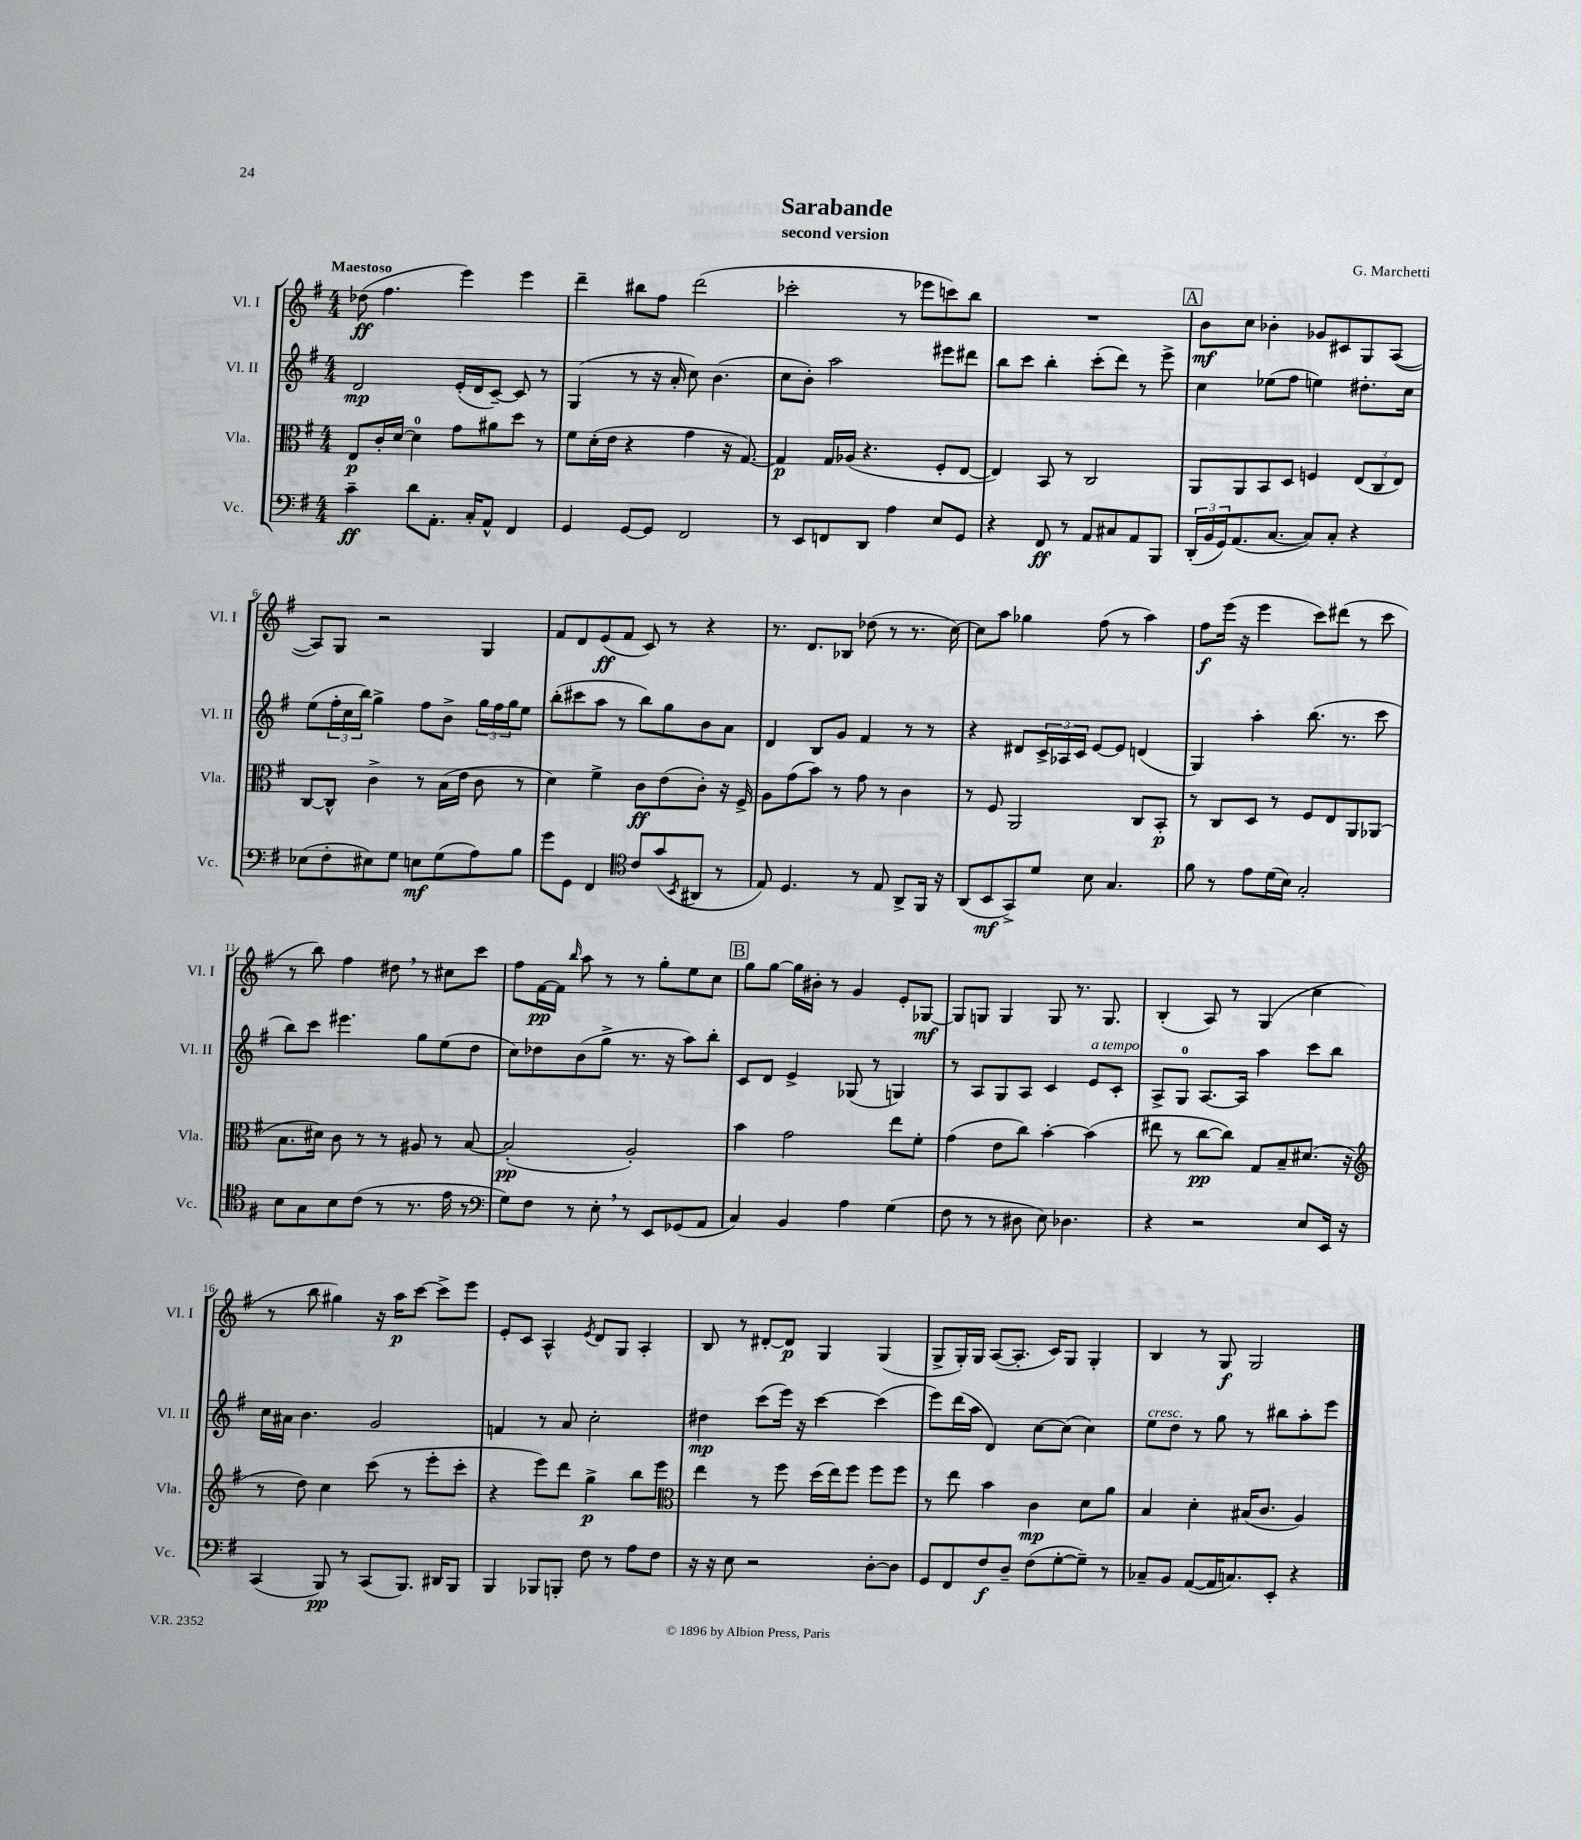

**kern	**dynam	**kern	**dynam	**kern	**dynam	**kern	**dynam
*part4	*part4	*part3	*part3	*part2	*part2	*part1	*part1
*staff4	*staff4	*staff3	*staff3	*staff2	*staff2	*staff1	*staff1
*I"Vc.	*	*I"Vla.	*	*I"Vl. II	*	*I"Vl. I	*
*I'Vc.	*	*I'Vla.	*	*I'Vl. II	*	*I'Vl. I	*
*clefF4	*	*clefC3	*	*clefG2	*	*clefG2	*
*k[f#]	*	*k[f#]	*	*k[f#]	*	*k[f#]	*
*M4/4	*	*M4/4	*	*M4/4	*	*M4/4	*
=1	=1	=1	=1	=1	=1	=1	=1
!	!	!	!	!	!	!LO:TX:a:B:t=Maestoso	!
4c~\	ff	8E/L	p	2d/	mp	(8dd-X\	ff
.	.	16c'/L	.	.	.	4.ff#\	.
.	.	[16d/JJ	.	.	.	.	.
8d\L	.	4d\]	.	.	.	.	.
8.AA'\J	.	.	.	.	.	.	.
.	.	8g\L	.	(16e'/LL	.	4eee\)	.
16C'/KL	.	.	.	16d/J	.	.	.
8AA^^/J	.	8a#X\	.	[8c~/J)	.	.	.
4FF#/	.	8dd\J	.	8c/]	.	4eee\	.
.	.	8r	.	8r	.	.	.
=2	=2	=2	=2	=2	=2	=2	=2
4GG/	.	8f#\L	.	(4G/	.	4ddd~\	.
.	.	(16d'\L	.	.	.	.	.
.	.	16e\JJ	.	.	.	.	.
[8GG/L	.	4r	.	8r	.	8bb#X\L	.
8GG/J]	.	.	.	16r	.	8ff#\J	.
.	.	.	.	16a'/	.	.	.
2FF#/	.	4g\	.	8cc\)	.	(2ddd\	.
.	.	.	.	(4.b\	.	.	.
.	.	16r	.	.	.	.	.
.	.	[8.G/)	.	.	.	.	.
=3	=3	=3	=3	=3	=3	=3	=3
8r	.	4G/]	p	8cc\L	.	2ccc-X'\	.
8EE/L	.	.	.	8b'\J)	.	.	.
8FFn/	.	16G/LL	.	2aa\	.	.	.
.	.	(16A-X/JJ	.	.	.	.	.
8DD/J	.	4.r	.	.	.	.	.
4A\	.	.	.	.	.	8r	.
.	.	.	.	.	.	8eee-X\L	.
8E/L	.	8F#'/L	.	8eee#X\L	.	8cccn\)	.
8GG/J	.	[8E/J	.	8ddd#X\J	.	8bb\J	.
=4	=4	=4	=4	=4	=4	=4	=4
4r	.	4E/])	.	8bb\L	.	1r	.
.	.	.	.	8ccc\J	.	.	.
8FF#/	ff	8BB/	.	4bb'\	.	.	.
8r	.	8r	.	.	.	.	.
8AA/L	.	2C/	.	(8ccc'\L	.	.	.
8C#X/	.	.	.	8ddd\J)	.	.	.
8AA/	.	.	.	8r	.	.	.
8BBB/J	.	.	.	8eee^\	.	.	.
!!LO:REH:place=s1:t=A
=5	=5	=5	=5	=5	=5	=5	=5
(24DD'/LL	.	8AA/L	.	4cc\	.	8b\L	mf
24BB/	.	.	.	.	.	.	.
24GG/J)	.	.	.	.	.	.	.
(8.AA/	.	8AA/	.	.	.	8cc\J	.
.	.	8BB/	.	(8ee-X\L	.	4b-X'\	.
[8.C/J	.	.	.	.	.	.	.
.	.	8D/J	.	8ff#\J	.	.	.
8C/L])	.	4Fn/	.	4een\)	.	8g-X/L	.
8C'/J	.	.	.	.	.	8c#X/	.
4r	.	(12E/L	.	8.dd#X'\L	.	8G/	.
.	.	12C/	.	.	.	.	.
.	.	.	.	.	.	([8A/J	.
.	.	12E/J)	.	.	.	.	.
.	.	.	.	16cc\Jk	.	.	.
!!LO:LB:g=z
=6	=6	=6	=6	=6	=6	=6	=6
(8E-X\L	.	[8C/L	.	(8ee\L	.	8A/L])	.
8F#'\	.	8C^^/J]	.	24ff#'\L	.	8G/J	.
.	.	.	.	24cc\	.	.	.
.	.	.	.	24bb\JJ)	.	.	.
8E#X\)	.	4c^\	.	4gg^\	.	2r	.
8G\J	.	.	.	.	.	.	.
8En\L	mf	8r	.	8ff#\L	.	.	.
(8G\	.	(16B\LL	.	8b^\J	.	.	.
.	.	16e\JJ	.	.	.	.	.
8A\)	.	8c\	.	24gg\LL	.	4G/	.
.	.	.	.	24ff#\	.	.	.
.	.	.	.	24gg\J	.	.	.
8B\J	.	8r	.	8ee\J	.	.	.
=7	=7	=7	=7	=7	=7	=7	=7
8g\L	.	4d\)	.	(8bb'\L	.	8f#/L	.
8GG\J	.	.	.	8ccc#X\	.	8d/	.
4FF#/	.	4f#^\	.	8aa\J	.	(8e/	ff
.	.	.	.	8r	.	8f#/J	.
*clefC4	*	*	*	*	*	*	*
8c/L	.	8c\L	ff	8bb\L)	.	8c/)	.
(8g/	.	(8e\	.	8gg\	.	8r	.
8qBB/	.	.	.	.	.	.	.
8AA#X/J	.	8c'\J)	.	8b\	.	4r	.
8r	.	16r	.	8a\J	.	.	.
.	.	16F#^/	.	.	.	.	.
=8	=8	=8	=8	=8	=8	=8	=8
8E/)	.	8A\L	.	4d/	.	8.r	.
4.D/	.	(8g\	.	.	.	.	.
.	.	.	.	.	.	8.d/L	.
.	.	8b\J)	.	8B/L	.	.	.
.	.	8r	.	8g/J	.	8B-X/J	.
8r	.	8g\	.	4f#/	.	(8dd-X\	.
8E/	.	8r	.	.	.	8r	.
8AA^/L	.	4c\	.	8r	.	8.r	.
16FF#/Jk	.	.	.	8r	.	.	.
16r	.	.	.	.	.	[16cc\)	.
=9	=9	=9	=9	=9	=9	=9	=9
(8AA/L	.	8r	.	4r	.	8cc\L]	.
8BB/	mf	8F#/	.	.	.	8aa\J	.
8GG^/)	.	2AA/	.	8d#X/L	.	4gg-X\	.
8d/J	.	.	.	24c^/L	.	.	.
.	.	.	.	24A-X/	.	.	.
.	.	.	.	24c/JJ	.	.	.
8B\	.	.	.	[8e/L	.	(8ff#\	.
4.G/	.	.	.	8e/J]	.	8r	.
.	.	8C/L	.	(4dn/	.	4aa\)	.
.	.	8BB'/J	p	.	.	.	.
=10	=10	=10	=10	=10	=10	=10	=10
8f#\	.	8r	.	4G/)	.	8ff#\L	f
8r	.	8C/L	.	.	.	(16eee\Jk	.
.	.	.	.	.	.	16r	.
8e\L	.	8D/J	.	4aa'\	.	4eee\	.
(16d\L	.	8r	.	.	.	.	.
16B\JJ)	.	.	.	.	.	.	.
2G'/	.	8F#/L	.	(8.bb\	.	8ccc\L)	.
.	.	8E/	.	.	.	(8ddd#X\J	.
.	.	.	.	8.r	.	.	.
.	.	8AA/	.	.	.	8r	.
.	.	(8AA-X/J	.	8ccc\	.	8ccc\	.
!!LO:LB:g=z
=11	=11	=11	=11	=11	=11	=11	=11
8B\L	.	8.B\L	.	8bb\L)	.	8r	.
8G\	.	.	.	8ccc\J	.	8bb\)	.
.	.	16d#X\Jk)	.	.	.	.	.
8B\	.	8c\	.	4.eee#X\	.	4ff#\	.
(8c\J	.	8r	.	.	.	.	.
8r	.	8r	.	.	.	8dd#X,\	.
8.r	.	8A#X/	.	8gg\L	.	8r	.
.	.	8r	.	(8ee\	.	8cc#X\L	.
16e\	.	.	.	.	.	.	.
8r	.	[8B/	.	8dd\J	.	8ccc\J	.
=12	=12	=12	=12	=12	=12	=12	=12
*clefF4	*	*	*	*	*	*	*
8G\L)	.	(2B'/]	pp	8cc\L)	.	8ff#\L	.
8F#\J	.	.	.	8dd-X\	.	[16f#\L	pp
.	.	.	.	.	.	16f#\JJ]	.
.	.	.	.	.	.	16qqbb/	.
8r	.	.	.	(8b\	.	8aa\	.
8E',\	.	.	.	8gg^\J	.	8r	.
8r	.	2A'/)	.	8.r	.	8r	.
8EE/L	.	.	.	.	.	8gg'\L	.
.	.	.	.	16r	.	.	.
(8GG-X/	.	.	.	8aa\L)	.	8ee\	.
8AA/J	.	.	.	8bb'\J	.	8cc\J	.
!!LO:REH:place=s1:t=B
=13	=13	=13	=13	=13	=13	=13	=13
4C/)	.	4b\	.	8c/L	.	8gg\L	.
.	.	.	.	8d/J	.	[8gg\J	.
4BB/	.	2g\	.	4e^/	.	16gg\LL]	.
.	.	.	.	.	.	16b#X'\JJ	.
.	.	.	.	.	.	8r	.
4A\	.	.	.	(8G-X/	.	4g/	.
.	.	.	.	8r	.	.	.
(4G\	.	8ee\L	.	4Gn/)	.	8e'/L	.
.	.	8f#'\J	.	.	.	[8G-X/J	mf
=14	=14	=14	=14	=14	=14	=14	=14
8F#\	.	(4g\	.	8r	.	8G-/L]	.
8r	.	.	.	8A/L	.	8Gn/J	.
8r	.	8e\L	.	8G/	.	4G/	.
8D#X\	.	8cc\J)	.	8A/J	.	.	.
8E\)	.	[4b'\	.	4c/	.	8G/	.
4.D-X\	.	.	.	.	.	8.r	.
!	!	!	!	!LO:TX:a:i:t=a tempo	!	!	!
.	.	(4b\]	.	8e/L	.	.	.
.	.	.	.	.	.	8.G/	.
.	.	.	.	8c'/J	.	.	.
=15	=15	=15	=15	=15	=15	=15	=15
4r	.	8ee#X\	.	8A^/L	.	(4B'/	.
.	.	8r	.	8G/J	.	.	.
2r	.	[8cc\L	pp	[8.A/L	.	8A/)	.
.	.	8cc\J])	.	.	.	8r	.
.	.	.	.	16A/Jk]	.	.	.
.	.	8G/L	.	4aa\	.	(4G/	.
.	.	8B~/	.	.	.	.	.
8E/L	.	(8.d#X/J	.	8ccc\L	.	4cc\	.
16EE/Jk	.	.	.	8bb\J	.	.	.
16r	.	16r	.	.	.	.	.
!!LO:LB:g=z
=16	=16	=16	=16	=16	=16	=16	=16
*	*	*clefG2	*	*	*	*	*
(4CC/	.	8r	.	16cc\LL	.	8r	.
.	.	.	.	16a#X\JJ	.	.	.
.	.	8dd\)	.	4.b\	.	8bb\	.
8BBB/)	pp	4cc\	.	.	.	4gg#X\)	.
8r	.	.	.	.	.	.	.
(8CC/L	.	(8ccc\	.	2g/	.	16r	.
.	.	.	.	.	.	16aa\KL	p
8.BBB/J)	.	8r	.	.	.	[8ccc\J	.
.	.	8eee'\L	.	.	.	8ccc^\L]	.
16DD#X/KL	.	.	.	.	.	.	.
8BBB/J	.	8ccc'\J	.	.	.	8eee\J	.
=17	=17	=17	=17	=17	=17	=17	=17
4BBB/	.	4r	.	4fn/	.	8e'/L	.
.	.	.	.	.	.	8c/J	.
8BBB-X/L	.	8eee\L)	.	8r	.	4A^^/	.
8BBBn'/J	.	8ddd\J	.	8a/	.	.	.
.	.	.	.	.	.	8qe/	.
8F#\	.	4gg^\	p	2cc'\	.	8d/L	.
8r	.	.	.	.	.	8G/J	.
8A\L	.	8bb\L	.	.	.	4A'/	.
8F#\J	.	8eee\J	.	.	.	.	.
=18	=18	=18	=18	=18	=18	=18	=18
*	*	*clefC3	*	*	*	*	*
16r	.	4ee\	.	4dd#X\	mp	8B/	.
16r	.	.	.	.	.	.	.
8E\	.	.	.	.	.	8r	.
2r	.	8r	.	(8ccc\L	.	[8d#X'/L	.
.	.	8ff#\	.	16eee\Jk)	.	8d#/J]	p
.	.	.	.	16r	.	.	.
.	.	(16dd\LL	.	[4ccc\	.	4G/	.
.	.	16ee\J)	.	.	.	.	.
.	.	8ff#\J	.	.	.	.	.
[8D'\L	.	8ff#\L	.	(4ccc\]	.	(4G/	.
8D\J]	.	8ff#\J	.	.	.	.	.
=19	=19	=19	=19	=19	=19	=19	=19
8GG/L	.	8r	.	8eee\L)	.	8G^/L	.
8FF#/	.	8ee\	.	(16ddd\L	.	16G'/L)	.
.	.	.	.	16aa\JJ	.	16G/JJ	.
8F#/	f	4b\	.	4d/)	.	([8A/L	.
8D~/J	.	.	.	.	.	8.A'/J]	.
(8F#\L	.	4c\	mp	[8cc\L	.	.	.
.	.	.	.	.	.	16c/KL)	.
[8G'\	.	.	.	(8cc\J]	.	8G/J	.
8G~\J])	.	8d\L	.	4cc\)	.	4G'/	.
8r	.	8a\J	.	.	.	.	.
=20	=20	=20	=20	=20	=20	=20	=20
!	!	!	!	!LO:TX:a:i:t=cresc.	!	!	!
8C-X~/L	.	4B/	.	8ee\L	.	4B/	.
8BB/J	.	.	.	8dd\J	.	.	.
([8AA/L	.	4d'\	.	8r	.	8r	.
16AA/K]	.	.	.	8gg\	.	8G/	f
8.Cn/)	.	.	.	.	.	.	.
.	.	(16B#X/KL	.	8r	.	2G/	.
.	.	8.c/J	.	.	.	.	.
8EE'/J	.	.	.	8bb#X\L	.	.	.
4r	.	4A/)	.	8aa'\	.	.	.
.	.	.	.	8eee\J	.	.	.
==	==	==	==	==	==	==	==
*-	*-	*-	*-	*-	*-	*-	*-
